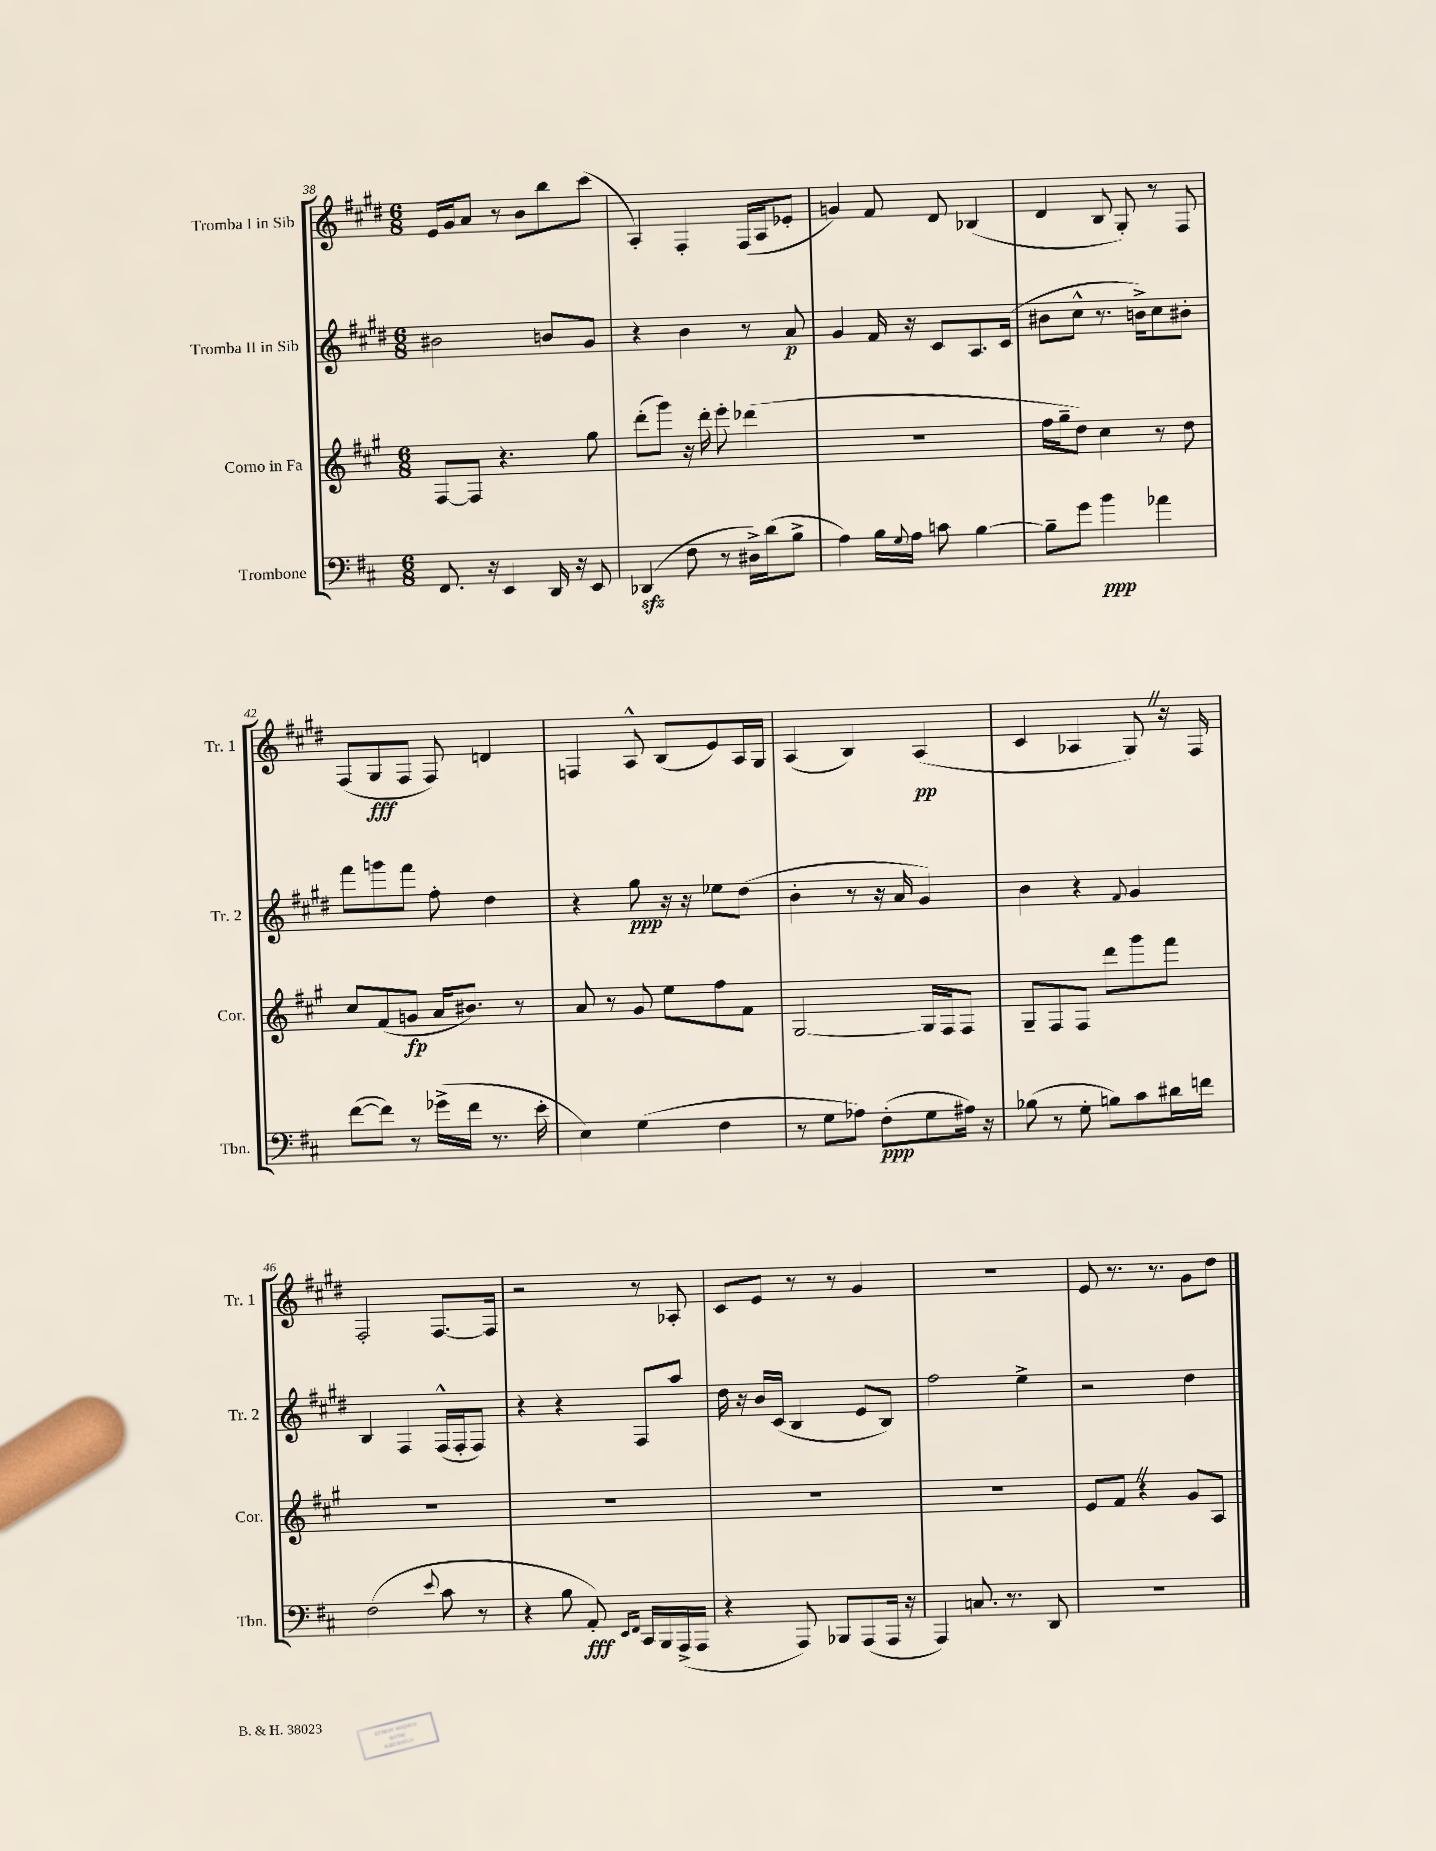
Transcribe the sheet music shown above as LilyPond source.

<<
\new StaffGroup <<
\new Staff = "s0" \with { instrumentName = "Tromba I in Sib" shortInstrumentName = "Tr. 1" } {
    \clef treble \key e \major \numericTimeSignature \time 6/8
    e'16 gis'16 a'8 r8 b'8 b''8 cis'''8( |
    a4-.) fis4-. fis16( a16 ees'8-. |
    g'4) fis'8 dis'8 bes4( |
    dis'4 b8 gis8-.) r8 fis8 |
    fis8( gis8\fff fis8 fis8) d'4 |
    f4 a8-^ b8( e'8) a16 gis16 |
    a4( b4) a4\pp( |
    cis'4 aes4 gis8) \once \override BreathingSign.text = \markup { \musicglyph "scripts.caesura.straight" } \breathe r16 fis16 |
    fis2-. fis8.~ fis16 |
    r2 r8 aes8-. |
    cis'8 e'8 r8 r8 gis'4 |
    R2. |
    e'8 r8. r8. gis'8 dis''8 \bar "|." |
}
\new Staff = "s1" \with { instrumentName = "Tromba II in Sib" shortInstrumentName = "Tr. 2" } {
    \clef treble \key e \major \numericTimeSignature \time 6/8
    bis'2 b'8 gis'8 |
    r4 b'4 r8 a'8\p |
    gis'4 fis'16 r16 cis'8 a8. cis'16( |
    bis'8 cis''8-^ r8. b'16->) cis''8 bis'8-. |
    fis'''8 g'''8 fis'''8 fis''8-. dis''4 |
    r4 gis''8\ppp r16 r16 ees''8 dis''8( |
    b'4-. r8 r16 a'16 gis'4) |
    b'4 r4 \appoggiatura { fis'8 } gis'4 |
    b4 fis4 fis16-^( fis16-. fis8) |
    r4 r4 fis8 a''8 |
    dis''16 r16 b'16 cis'16( b4 e'8 b8) |
    fis''2 e''4-> |
    r2 dis''4 \bar "|." |
}
\new Staff = "s2" \with { instrumentName = "Corno in Fa" shortInstrumentName = "Cor." } {
    \clef treble \key a \major \numericTimeSignature \time 6/8
    fis8~ fis8 r4. gis''8 |
    d'''8-.( gis'''8) r16 d'''16-. e'''8-. des'''4( |
    R2. |
    fis''16 gis''16-- d''8) cis''4 r8 d''8 |
    cis''8 fis'8( g'8\fp a'16 bis'8.) r8 |
    a'8 r8 gis'8 e''8 fis''8 fis'8 |
    gis2~ gis16 fis16 fis8 |
    gis8-- fis8 fis8 d'''8 gis'''8 fis'''8 |
    R2. |
    R2. |
    R2. |
    R2. |
    e'8 fis'8 \once \override BreathingSign.text = \markup { \musicglyph "scripts.caesura.straight" } \breathe r4 gis'8 a8 \bar "|." |
}
\new Staff = "s3" \with { instrumentName = "Trombone" shortInstrumentName = "Tbn." } {
    \clef bass \key d \major \numericTimeSignature \time 6/8
    fis,8. r16 e,4 d,16 r16 e,8 |
    des,4\sfz( fis8 r8 dis16->) d'16( b8-> |
    a4) b16 \appoggiatura { g8 } a16 c'8 b4~ |
    b8-- g'8 b'4\ppp aes'4 |
    fis'8~( fis'8) r8 ges'16->( fis'16 r8. e'16-. |
    e4) g4( fis4 |
    r8 g8 aes8) fis8-.\ppp( g8 ais16) r16 |
    bes8( r8 g8-. b8) cis'8 dis'16 f'16 |
    fis2( \appoggiatura { e'8 } cis'8 r8 |
    r4 b8 a,8-.\fff) \grace { e,16 fis,16 } cis,16 b,,16 a,,16->( a,,16 |
    r4 a,,8) bes,,8 a,,8( a,,16 r16 |
    a,,4) c8. r8. d,8 |
    R2. \bar "|." |
}
>>
>>
\layout { \context { \Score currentBarNumber = #38 } }
